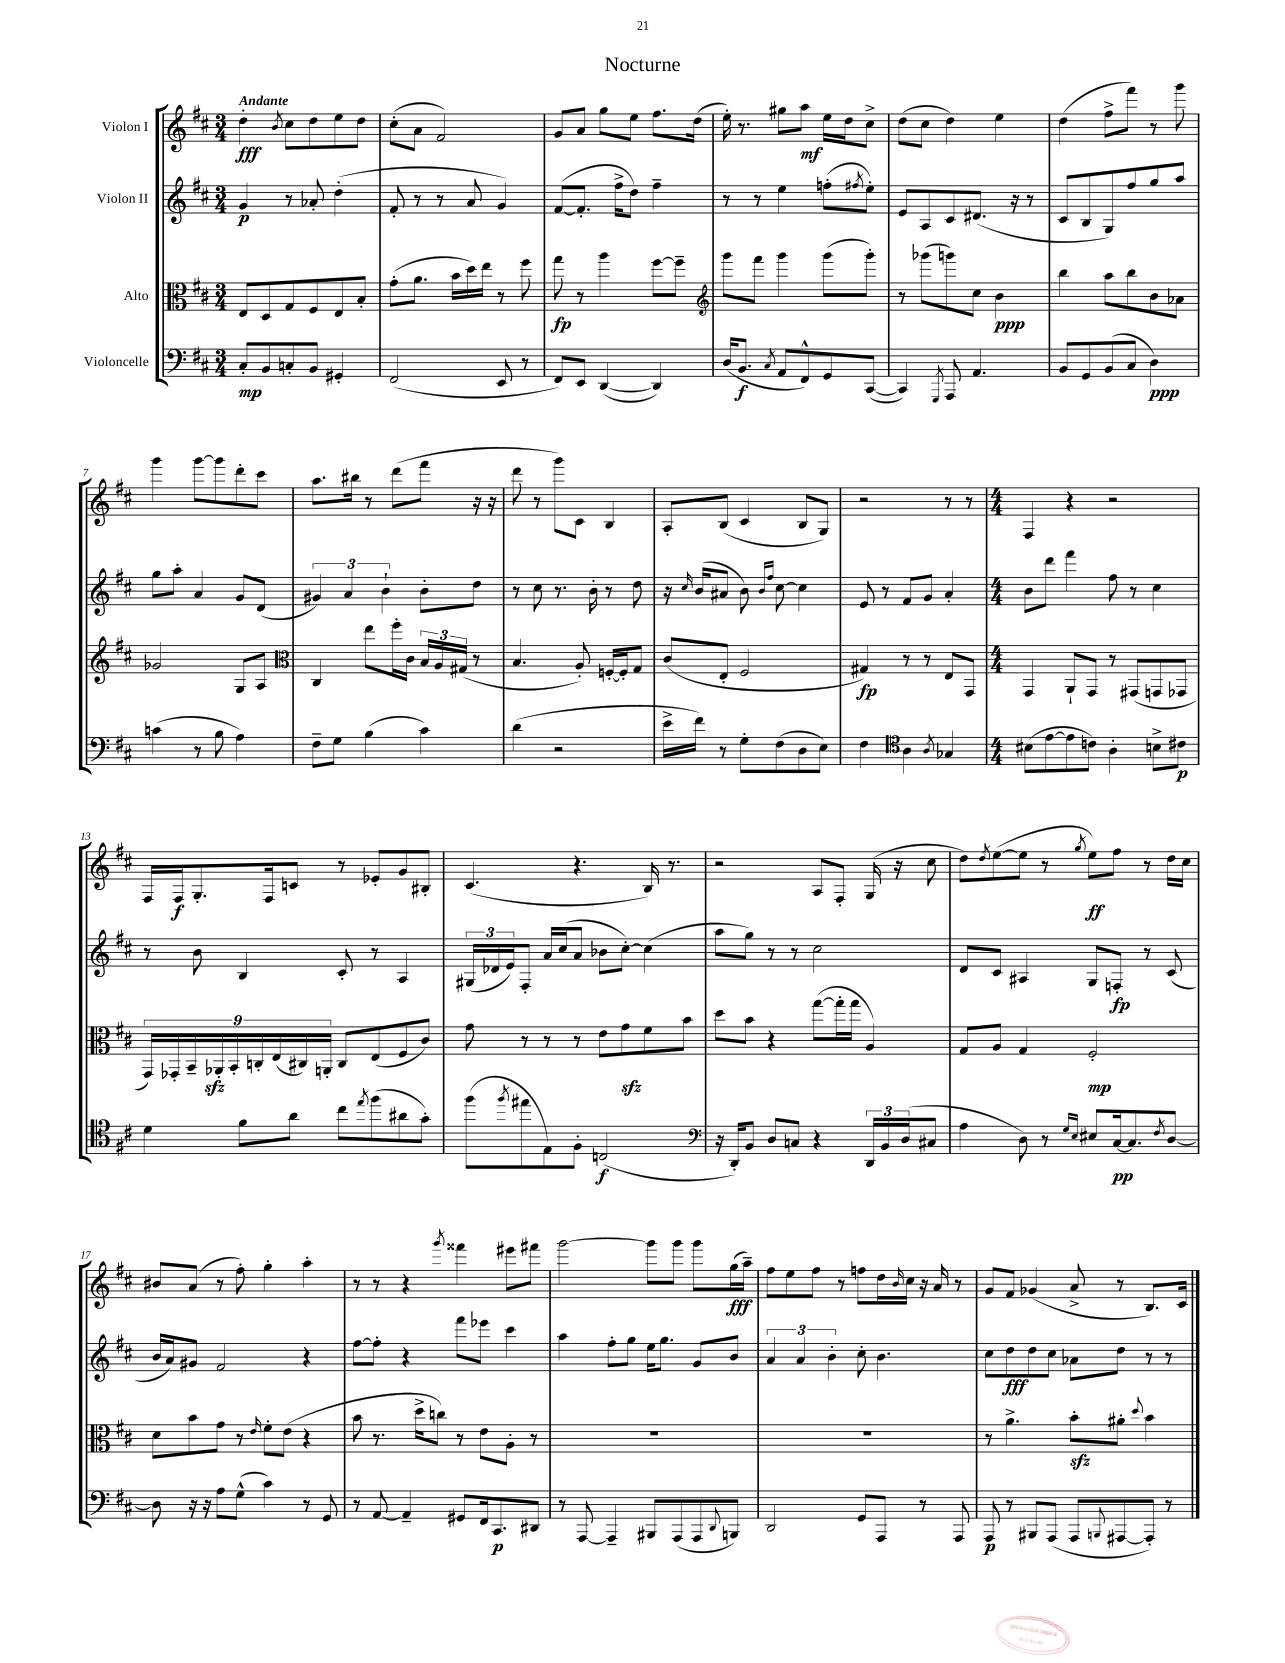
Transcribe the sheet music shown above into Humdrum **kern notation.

**kern	**dynam	**kern	**dynam	**kern	**dynam	**kern	**dynam
*part4	*part4	*part3	*part3	*part2	*part2	*part1	*part1
*staff4	*staff4	*staff3	*staff3	*staff2	*staff2	*staff1	*staff1
*I"Violoncelle	*	*I"Alto	*	*I"Violon II	*	*I"Violon I	*
*clefF4	*	*clefC3	*	*clefG2	*	*clefG2	*
*k[f#c#]	*	*k[f#c#]	*	*k[f#c#]	*	*k[f#c#]	*
*M3/4	*	*M3/4	*	*M3/4	*	*M3/4	*
=1	=1	=1	=1	=1	=1	=1	=1
!	!	!	!	!	!	!LO:TX:a:B:t=Andante	!
8C#'/L	mp	8E/L	.	4g/	p	4dd'\	fff
8BB/	.	8D/	.	.	.	.	.
.	.	.	.	.	.	8qb/	.
8Cn'/	.	8G/	.	8r	.	8cc#\L	.
8BB/J	.	8F#/	.	8a-X'/	.	8dd\	.
4GG#X'/	.	8E/	.	(4dd'\	.	8ee\	.
.	.	8B'/J	.	.	.	8dd\J	.
=2	=2	=2	=2	=2	=2	=2	=2
(2FF#/	.	(8g'\L	.	8f#'/	.	(8cc#'\L	.
.	.	8.a\J	.	8r	.	8a\J	.
.	.	.	.	8r	.	2f#/)	.
.	.	16b\LL	.	.	.	.	.
.	.	16dd\)	.	8a/	.	.	.
.	.	16ee\JJ	.	.	.	.	.
8EE/	.	8r	.	4g/)	.	.	.
8r	.	8ff#\	.	.	.	.	.
=3	=3	=3	=3	=3	=3	=3	=3
8FF#/L)	.	8gg\	fp	([8f#/L	.	8g/L	.
8EE/J	.	8r	.	8.f#'/J]	.	8a/J	.
([4DD/	.	4aa\	.	.	.	8gg\L	.
.	.	.	.	16ff#^\KL	.	.	.
.	.	.	.	8dd\J)	.	8ee\J	.
4DD/])	.	[8ff#\L	.	4ff#~\	.	8.ff#\L	.
.	.	8ff#~\J]	.	.	.	.	.
.	.	.	.	.	.	(16dd\Jk	.
=4	=4	=4	=4	=4	=4	=4	=4
*	*	*clefG2	*	*	*	*	*
(16D/KL	.	8ggg\L	.	8r	.	16ee'\)	.
8.BB/J	f	.	.	.	.	8.r	.
.	.	8fff#\J	.	8r	.	.	.
8qC#/	.	.	.	.	.	.	.
8AA/L	.	4ggg\	.	4ee\	.	8gg#X\L	.
8FF#^^/)	.	.	.	.	.	8aa\J	mf
8GG/	.	(8ggg\L	.	(8ffn'\L	.	16ee\LL	.
.	.	.	.	.	.	16dd\J	.
.	.	.	.	8qff#X/	.	.	.
([8CC#/J	.	8ggg'\J)	.	8ee'\J)	.	8cc#^\J	.
=5	=5	=5	=5	=5	=5	=5	=5
4CC#/])	.	8r	.	8e/L	.	(8dd\L	.
.	.	(8ggg-X\L	.	8A/	.	8cc#\J	.
8qGGG/	.	.	.	.	.	.	.
8AAA/	.	8gggn\)	.	8c#/	.	4dd\)	.
4.AA/	.	8cc#\J	.	(8.d#X/J	.	.	.
.	.	4b\	ppp	.	.	4ee\	.
.	.	.	.	16r	.	.	.
.	.	.	.	8r	.	.	.
=6	=6	=6	=6	=6	=6	=6	=6
8BB/L	.	4bb\	.	8c#/L	.	(4dd\	.
8GG/	.	.	.	8B/	.	.	.
(8BB/	.	8aa\L	.	8G/)	.	8ff#^\L	.
8C#/J	.	8bb\	.	8ff#/	.	8fff#\J)	.
4D\)	ppp	8b\	.	8gg/	.	8r	.
.	.	8a-X\J	.	8aa/J	.	8ggg\	.
!!LO:LB:g=z
=7	=7	=7	=7	=7	=7	=7	=7
(4cn\	.	2g-X/	.	8gg\L	.	4ggg\	.
.	.	.	.	8aa'\J	.	.	.
8r	.	.	.	4a/	.	[8ggg\L	.
8B\	.	.	.	.	.	8ggg\]	.
4A\)	.	8G/L	.	8g/L	.	8ddd'\	.
.	.	8A/J	.	(8d/J	.	8ccc#\J	.
=8	=8	=8	=8	=8	=8	=8	=8
*	*	*clefC3	*	*	*	*	*
8F#~\L	.	4C#/	.	6g#X/)	.	8.aa\L	.
8G\J	.	.	.	.	.	.	.
.	.	.	.	6a/	.	.	.
.	.	.	.	.	.	16bb#X\Jk	.
(4B\	.	8ee\L	.	.	.	8r	.
.	.	.	.	6b`\	.	.	.
.	.	16ff#'\L	.	.	.	(8ddd\L	.
.	.	16c#\JJ	.	.	.	.	.
4c#\)	.	24B/LL	.	8b'\L	.	8fff#\J	.
.	.	24A/	.	.	.	.	.
.	.	(24G#X/JJ	.	.	.	.	.
.	.	8r	.	8dd\J	.	16r	.
.	.	.	.	.	.	16r	.
=9	=9	=9	=9	=9	=9	=9	=9
(4d\	.	4.B/	.	8r	.	8ddd\	.
.	.	.	.	8cc#\	.	8r	.
2r	.	.	.	8.r	.	8ggg\L)	.
.	.	8A'/)	.	.	.	8c#\J	.
.	.	.	.	16b'\	.	.	.
.	.	[16Fn'/LL	.	8r	.	4B/	.
.	.	16F'/J]	.	.	.	.	.
.	.	8G/J	.	8dd\	.	.	.
=10	=10	=10	=10	=10	=10	=10	=10
16e^\LL	.	(8c#/L	.	16r	.	8A'/L	.
.	.	.	.	16qqcc#/	.	.	.
16f#\JJ)	.	.	.	(16b/KL	.	.	.
8r	.	8E'/J	.	8a#X/J	.	(8B/J	.
8G'\L	.	2F#/	.	8b\)	.	4c#/	.
.	.	.	.	16qqb/LL	.	.	.
.	.	.	.	16qqff#/JJ	.	.	.
(8F#\	.	.	.	[8cc#\	.	.	.
8D\	.	.	.	4cc#\]	.	8B/L	.
8E\J)	.	.	.	.	.	8G/J)	.
=11	=11	=11	=11	=11	=11	=11	=11
4F#\	.	4G#X/)	fp	8e/	.	2r	.
.	.	.	.	8r	.	.	.
*clefC4	*	*	*	*	*	*	*
4A\	.	8r	.	8f#/L	.	.	.
.	.	8r	.	8g/J	.	.	.
8qA/	.	.	.	.	.	.	.
4G-X/	.	8E/L	.	4a'/	.	8r	.
.	.	8GG/J	.	.	.	8r	.
=12	=12	=12	=12	=12	=12	=12	=12
*M4/4	*	*M4/4	*	*M4/4	*	*M4/4	*
(8B#X\L	.	4GG/	.	8b\L	.	4F#/	.
[8e\	.	.	.	8ddd\J	.	.	.
8e\]	.	8AA`/L	.	4fff#\	.	4r	.
8cn\J)	.	8GG/J	.	.	.	.	.
4A'\	.	8r	.	8ff#\	.	2r	.
.	.	(8GG#X/L	.	8r	.	.	.
8Bn^\L	.	8GGn/	.	4cc#\	.	.	.
8c#X\J	p	8GG-X/J	.	.	.	.	.
!!LO:LB:g=z
=13	=13	=13	=13	=13	=13	=13	=13
4d\	.	18GG/LL)	.	8r	.	16F#/LL	.
.	.	18GG-X'/	.	.	.	.	.
.	.	.	.	.	.	16F#/J	f
.	.	18BB~/	.	.	.	.	.
.	.	.	.	8b\	.	8.G'/	.
.	.	18AA-Xzz'/	.	.	.	.	.
.	.	18BB'/	.	.	.	.	.
8f#\L	.	.	.	4B/	.	.	.
.	.	18Cn'/	.	.	.	.	.
.	.	.	.	.	.	16F#/k	.
.	.	(18E/	.	.	.	.	.
8a\J	.	.	.	.	.	8cn/J	.
.	.	18C#X/)	.	.	.	.	.
.	.	18AAn'/JJ	.	.	.	.	.
8cc#\L	.	8C#/L	.	8c#'/	.	8r	.
8qee/	.	.	.	.	.	.	.
(8ff#\	.	(8E/	.	8r	.	8e-X'/L	.
8a#X\	.	8F#/	.	4A/	.	8g/	.
8g'\J)	.	8c#/J)	.	.	.	8B#X'/J	.
=14	=14	=14	=14	=14	=14	=14	=14
(8ff#\L	.	8g\	.	(24G#X/LL	.	(4.c#/	.
.	.	.	.	24d-X/	.	.	.
.	.	.	.	24e/J)	.	.	.
8qff#/	.	.	.	.	.	.	.
8ee#X\	.	8r	.	8F#'/J	.	.	.
8E\)	.	8r	.	16a/LL	.	.	.
.	.	.	.	(16cc#/J	.	.	.
8F#'\J	.	8r	.	8a/J	.	4.r	.
(2Cn/	f	8e\L	.	8b-X\L	.	.	.
.	.	8gzz\	.	[8cc#'\J)	.	.	.
.	.	8f#\	.	(4cc#\]	.	16B/)	.
.	.	.	.	.	.	8.r	.
.	.	8b\J	.	.	.	.	.
=15	=15	=15	=15	=15	=15	=15	=15
*clefF4	*	*	*	*	*	*	*
16r	.	8dd\L	.	8aa\L	.	2r	.
16DD'/KL)	.	.	.	.	.	.	.
8BB/J	.	8b\J	.	8gg\J)	.	.	.
8D/L	.	4r	.	8r	.	.	.
8Cn/J	.	.	.	8r	.	.	.
4r	.	([8gg\L	.	2cc#\	.	8A/L	.
.	.	16gg'\L]	.	.	.	8F#'/J	.
.	.	16gg\JJ	.	.	.	.	.
24DD/LL	.	4A/)	.	.	.	(16G/	.
24BB/	.	.	.	.	.	.	.
.	.	.	.	.	.	16r	.
(24D/J	.	.	.	.	.	.	.
8C#X/J	.	.	.	.	.	8cc#\	.
=16	=16	=16	=16	=16	=16	=16	=16
4A\	.	8G/L	.	8d/L	.	8dd\L)	.
.	.	.	.	.	.	8qdd/	.
.	.	8A/J	.	8c#/J	.	([8ee\	.
8D\)	.	4G/	.	4A#X/	.	8ee\J]	.
8r	.	.	.	.	.	8r	.
16qqG/LL	.	.	.	.	.	.	.
16qqE/JJ	.	.	.	.	.	8qgg/	.
8E#X/L	.	2F#'/	mp	8G/L	.	8ee\L)	ff
[16C#/k	pp	.	.	8Fn'/J	fp	8ff#\J	.
8.C#/]	.	.	.	.	.	.	.
.	.	.	.	8r	.	8r	.
8qF#/	.	.	.	.	.	.	.
[8D/J	.	.	.	(8c#/	.	16dd\LL	.
.	.	.	.	.	.	16cc#\JJ	.
!!LO:LB:g=z
=17	=17	=17	=17	=17	=17	=17	=17
8D\]	.	8d\L	.	16b/LL	.	8b#X/L	.
.	.	.	.	16a/J)	.	.	.
16r	.	8b\	.	8g#X/J	.	(8a/J	.
16r	.	.	.	.	.	.	.
8A\L	.	8g\J	.	2f#/	.	8r	.
(8G^^\J	.	8r	.	.	.	8ff#'\)	.
.	.	16qqe/	.	.	.	.	.
4c#\)	.	8f#'\L	.	.	.	4gg'\	.
.	.	(8e\J	.	.	.	.	.
8r	.	4r	.	4r	.	4aa'\	.
8GG/	.	.	.	.	.	.	.
=18	=18	=18	=18	=18	=18	=18	=18
8r	.	8b\	.	[8ff#\L	.	8r	.
[8AA/	.	8.r	.	8ff#'\J]	.	8r	.
4AA~/]	.	.	.	4r	.	4r	.
.	.	16dd^\KL	.	.	.	.	.
.	.	8ccn\J)	.	.	.	.	.
.	.	.	.	.	.	8qggg/	.
8GG#X/L	.	8r	.	8fff#\L	.	4fff##X\	.
16FF#/k	.	8e\L	.	8eee-X\J	.	.	.
8.CC#/	p	.	.	.	.	.	.
.	.	8A'\J	.	4ccc#\	.	8eee#X\L	.
8DD#X/J	.	8r	.	.	.	8fff#X\J	.
=19	=19	=19	=19	=19	=19	=19	=19
8r	.	1r	.	4aa\	.	[2ggg\	.
[8AAA/	.	.	.	.	.	.	.
4AAA~/]	.	.	.	8ff#'\L	.	.	.
.	.	.	.	8gg\J	.	.	.
8BBB#X/L	.	.	.	16ee\KL	.	8ggg\L]	.
.	.	.	.	8.gg\J	.	.	.
(8AAA/	.	.	.	.	.	8ggg\J	.
8AAA/	.	.	.	8g/L	.	8ggg\L	.
8qqDD/	.	.	.	.	.	.	.
8BBBn/J)	.	.	.	8b/J	.	(16gg\L	fff
.	.	.	.	.	.	16aa~\JJ)	.
=20	=20	=20	=20	=20	=20	=20	=20
2DD/	.	1r	.	6a/	.	8ff#\L	.
.	.	.	.	.	.	8ee\	.
.	.	.	.	6a/	.	.	.
.	.	.	.	.	.	8ff#\J	.
.	.	.	.	6b'\	.	.	.
.	.	.	.	.	.	8r	.
8GG/L	.	.	.	8cc#'\	.	8ffn\L	.
8AAA/J	.	.	.	4.b\	.	16dd\L	.
.	.	.	.	.	.	16qqb/	.
.	.	.	.	.	.	16cc#\JJ	.
8r	.	.	.	.	.	16r	.
.	.	.	.	.	.	16a/	.
8AAA/	.	.	.	.	.	8r	.
=21	=21	=21	=21	=21	=21	=21	=21
8AAA/	p	8r	.	8cc#\L	.	8g/L	.
8r	.	4.a^\	.	8dd\	fff	8f#/J	.
8BBB#X/L	.	.	.	8dd\	.	(4g-X/	.
(8AAA/J	.	.	.	8cc#\J	.	.	.
8AAA/L	.	8bzz'\L	.	8a-X\L	.	8a^/	.
8qqBBBn/	.	.	.	.	.	.	.
[8AAA#X/	.	8a#X'\J	.	8dd\J	.	8r	.
.	.	8qqdd/	.	.	.	.	.
8AAA#'/J])	.	4b\	.	8r	.	8.B/L)	.
8r	.	.	.	8r	.	.	.
.	.	.	.	.	.	16c#/Jk	.
==	==	==	==	==	==	==	==
*-	*-	*-	*-	*-	*-	*-	*-
